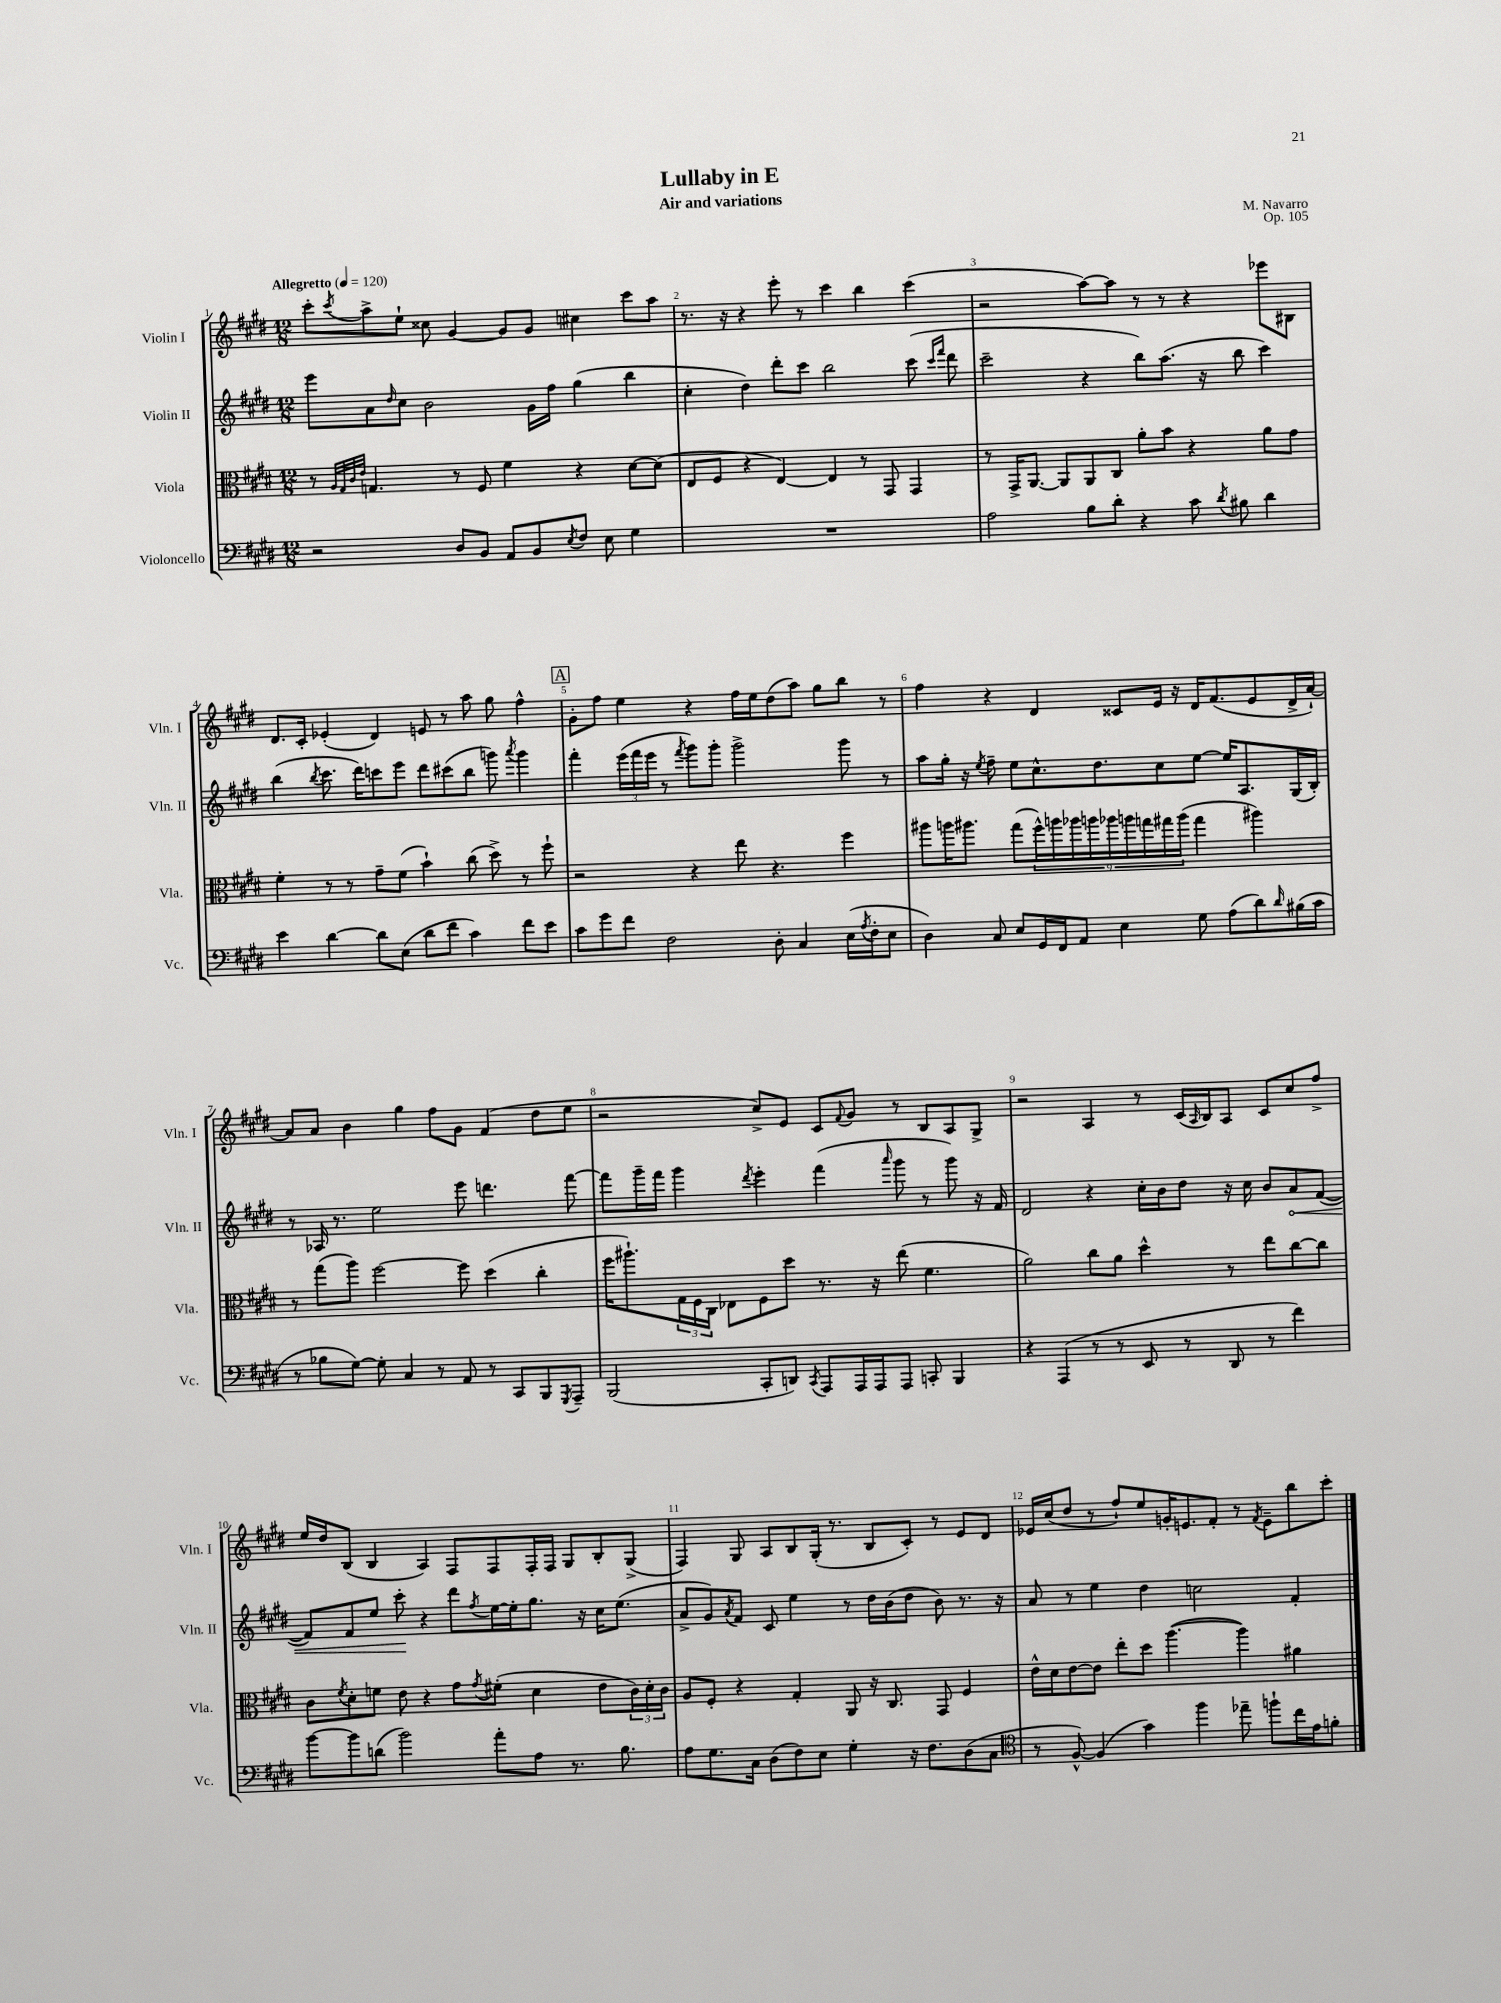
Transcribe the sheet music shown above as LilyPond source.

\header { title = "Lullaby in E" composer = "M. Navarro" subtitle = "Air and variations" opus = "Op. 105" }
<<
\new StaffGroup <<
\new Staff = "s0" \with { instrumentName = "Violin I" shortInstrumentName = "Vln. I" } {
    \clef treble \key e \major \numericTimeSignature \time 12/8 \tempo "Allegretto" 4 = 120
    cis'''8-. \acciaccatura { cis'''8 } a''8-> e''8-! cisis''8 gis'4~ gis'8 gis'8 cis''4 cis'''8 a''8 |
    r8. r16 r4 e'''8-. r8 cis'''4 b''4 cis'''4( |
    r2 a''8~) a''8 r8 r8 r4 ees'''8 bis8 |
    dis'8. cis'16-. ees'4-.( dis'4) e'8 r8 a''8 gis''8 fis''4-^ |
    \mark \markup { \box "A" } gis'8-. fis''8 e''4 r4 fis''16 e''16 dis''8( a''8) gis''8 b''8 r8 |
    fis''4 r4 dis'4 cisis'8 e'16 r16 dis'16 fis'8.( e'8 dis'16-> a'16~-!) |
    a'8 a'8 b'4 gis''4 fis''8 gis'8 fis'4( dis''8 e''8 |
    r2 cis''8->) e'8 cis'8 \appoggiatura { fis'8 } gis'8 r8 b8 a8 gis8-> |
    r2 a4 r8 cis'16( \grace { a16 } b16) a8 cis'8 cis''8 fis''8-> |
    e''16 dis''16 b8( b4 a4) fis8 fis8 fis16-. fis16 gis8 b8-. gis8->( |
    fis4) gis8 a8 b8 gis16-.( r8. b8 cis'8-.) r8 e'8 dis'8 |
    ees'16 cis''16( dis''8 r8 fis''8-!) e''8 g'16-. e'8. fis'8-. r8 \acciaccatura { fis'8 } e'8-- b''8 cis'''8-. \bar "|." |
}
\new Staff = "s1" \with { instrumentName = "Violin II" shortInstrumentName = "Vln. II" } {
    \clef treble \key e \major \numericTimeSignature \time 12/8
    e'''8 a'8 \grace { dis''16 } cis''8 b'2 gis'16 fis''16 gis''4( b''4 |
    cis''4-. dis''4) dis'''8-. cis'''8 b''2 cis'''8( \grace { cis'''16 fis'''16 } dis'''8 |
    cis'''2-- r4 b''8) a''8.( r16 b''8 cis'''4) |
    b''4( \acciaccatura { b''8 } cis'''8. dis'''16) c'''8 e'''8 dis'''8 cis'''8( b''8 g'''8) \acciaccatura { a'''8 } g'''4 |
    \mark \markup { \box "A" } fis'''4-. \tuplet 3/2 { e'''16( fis'''16 e'''16 } r8 \acciaccatura { fis'''8 } gis'''8) gis'''8-. gis'''2-> gis'''8 r8 |
    a''8 gis''16-. r16 \acciaccatura { e''8 } fis''8-- e''8 cis''8.-^ dis''8. cis''8 e''8~ e''16 a8. gis16( b16-.) |
    r8 aes16 r8. e''2 e'''8 d'''4. fis'''8~ |
    fis'''8 gis'''16-- fis'''16 gis'''4 \acciaccatura { dis'''8 } e'''4-. fis'''4( \grace { a'''16 } gis'''8 r8 gis'''8) r16 fis'16 |
    dis'2 r4 cis''16-. b'16 dis''8 r16 cis''16 b'8 \once \override Hairpin.circled-tip = ##t a'8\< fis'8~( |
    fis'8) fis'8 e''8 cis'''8-.\! r4 dis'''8 \acciaccatura { fis''8 } e''16~ e''16-. gis''8. r16 cis''16 e''8.( |
    a'8-> gis'8) \acciaccatura { a'8 } fis'8 cis'8 e''4 r8 dis''16 b'16( dis''8 b'8) r8. r16 |
    a'8 r8 e''4 dis''4 c''2 fis'4-. \bar "|." |
}
\new Staff = "s2" \with { instrumentName = "Viola" shortInstrumentName = "Vla." } {
    \clef alto \key e \major \numericTimeSignature \time 12/8
    r8 \grace { a32 gis32 cis'32 e'32 } g4. r8 fis8 fis'4 r4 dis'8~ dis'8( |
    e8 fis8 r4 e4~) e4 r8 gis,8 gis,4 |
    r8 gis,16-> a,8.~ a,8 a,8 cis8 a'8-. b'8 r4 a'8 gis'8 |
    fis'4-. r8 r8 gis'8-- fis'8( b'4-!) cis''8( dis''8->) r8 fis''8-! |
    \mark \markup { \box "A" } r2 r4 e''8 r4. fis''4 |
    ais''8 a''16 ais''8. gis''8( \tuplet 9/8 { fis''16-^) a''16 aes''16 a''16 aes''16 a''16 g''16 gis''16 a''16( } gis''4 ais''4) |
    r8 gis''8( a''8) fis''2~ fis''8 dis''4( cis''4-. |
    fis''16 ais''8.-!) \tuplet 3/2 { gis16 fis16 cis16 } ees8 fis8 dis''8 r8. r16 e''8( fis'4. |
    a'2) cis''8 a'8 dis''4-^ r8 e''8 cis''8~ cis''8 |
    cis'8 \acciaccatura { fis'8 } dis'8-. f'8 e'8 r4 gis'8 \acciaccatura { gis'8 } fis'8-.( dis'4 e'8 \tuplet 3/2 { cis'16) dis'16-. cis'16 } |
    a8 fis8-. r4 gis4-. a,8 r16 cis8. gis,8 fis4 |
    e'16-^ dis'16 e'8~ e'8 e''8-. dis''8 a''4.~( a''4) ais'4 \bar "|." |
}
\new Staff = "s3" \with { instrumentName = "Violoncello" shortInstrumentName = "Vc." } {
    \clef bass \key e \major \numericTimeSignature \time 12/8
    r2 dis8 b,8 a,8 b,8 \acciaccatura { e8 } fis8 e8 gis4 |
    R1. |
    a2 b8 dis'8-. r4 cis'8 \acciaccatura { dis'8 } bis8 dis'4 |
    e'4 dis'4~ dis'8 e8( dis'8 fis'8 cis'4) fis'8 e'8 |
    \mark \markup { \box "A" } cis'8 gis'8 fis'8 fis2 dis8-. cis4 e16( \acciaccatura { a8 } fis16-. e8 |
    dis4) cis8 e8 gis,16 fis,16 a,8 e4 gis8 a8( dis'8) \grace { dis'16 } bis16( cis'16 |
    r8 bes8 gis8~) gis8-. cis4 r8 a,8 r8 cis,8 b,,8 \acciaccatura { gis,,8 } a,,8-- |
    b,,2( cis,8-. d,8) \acciaccatura { cis,8 } a,,8 a,,16 a,,16 a,,8 c,8-. b,,4 |
    r4 a,,4( r8 r8 e,8 r8 dis,8 r8 fis'4) |
    b'8~ b'8 d'8( b'2) a'8-. a8 r8. b8. |
    a8 gis8. cis16 dis8( fis8) e8 gis4-. r16 fis8. dis8( cis8 |
    \clef tenor r8 fis8~-^) fis4( gis'4) fis''4 ees''8-- f''8-! cis''16 e'16 f'8-. \bar "|." |
}
>>
>>
\layout { \context { \Score \override BarNumber.break-visibility = ##(#f #t #t) barNumberVisibility = #all-bar-numbers-visible } }
